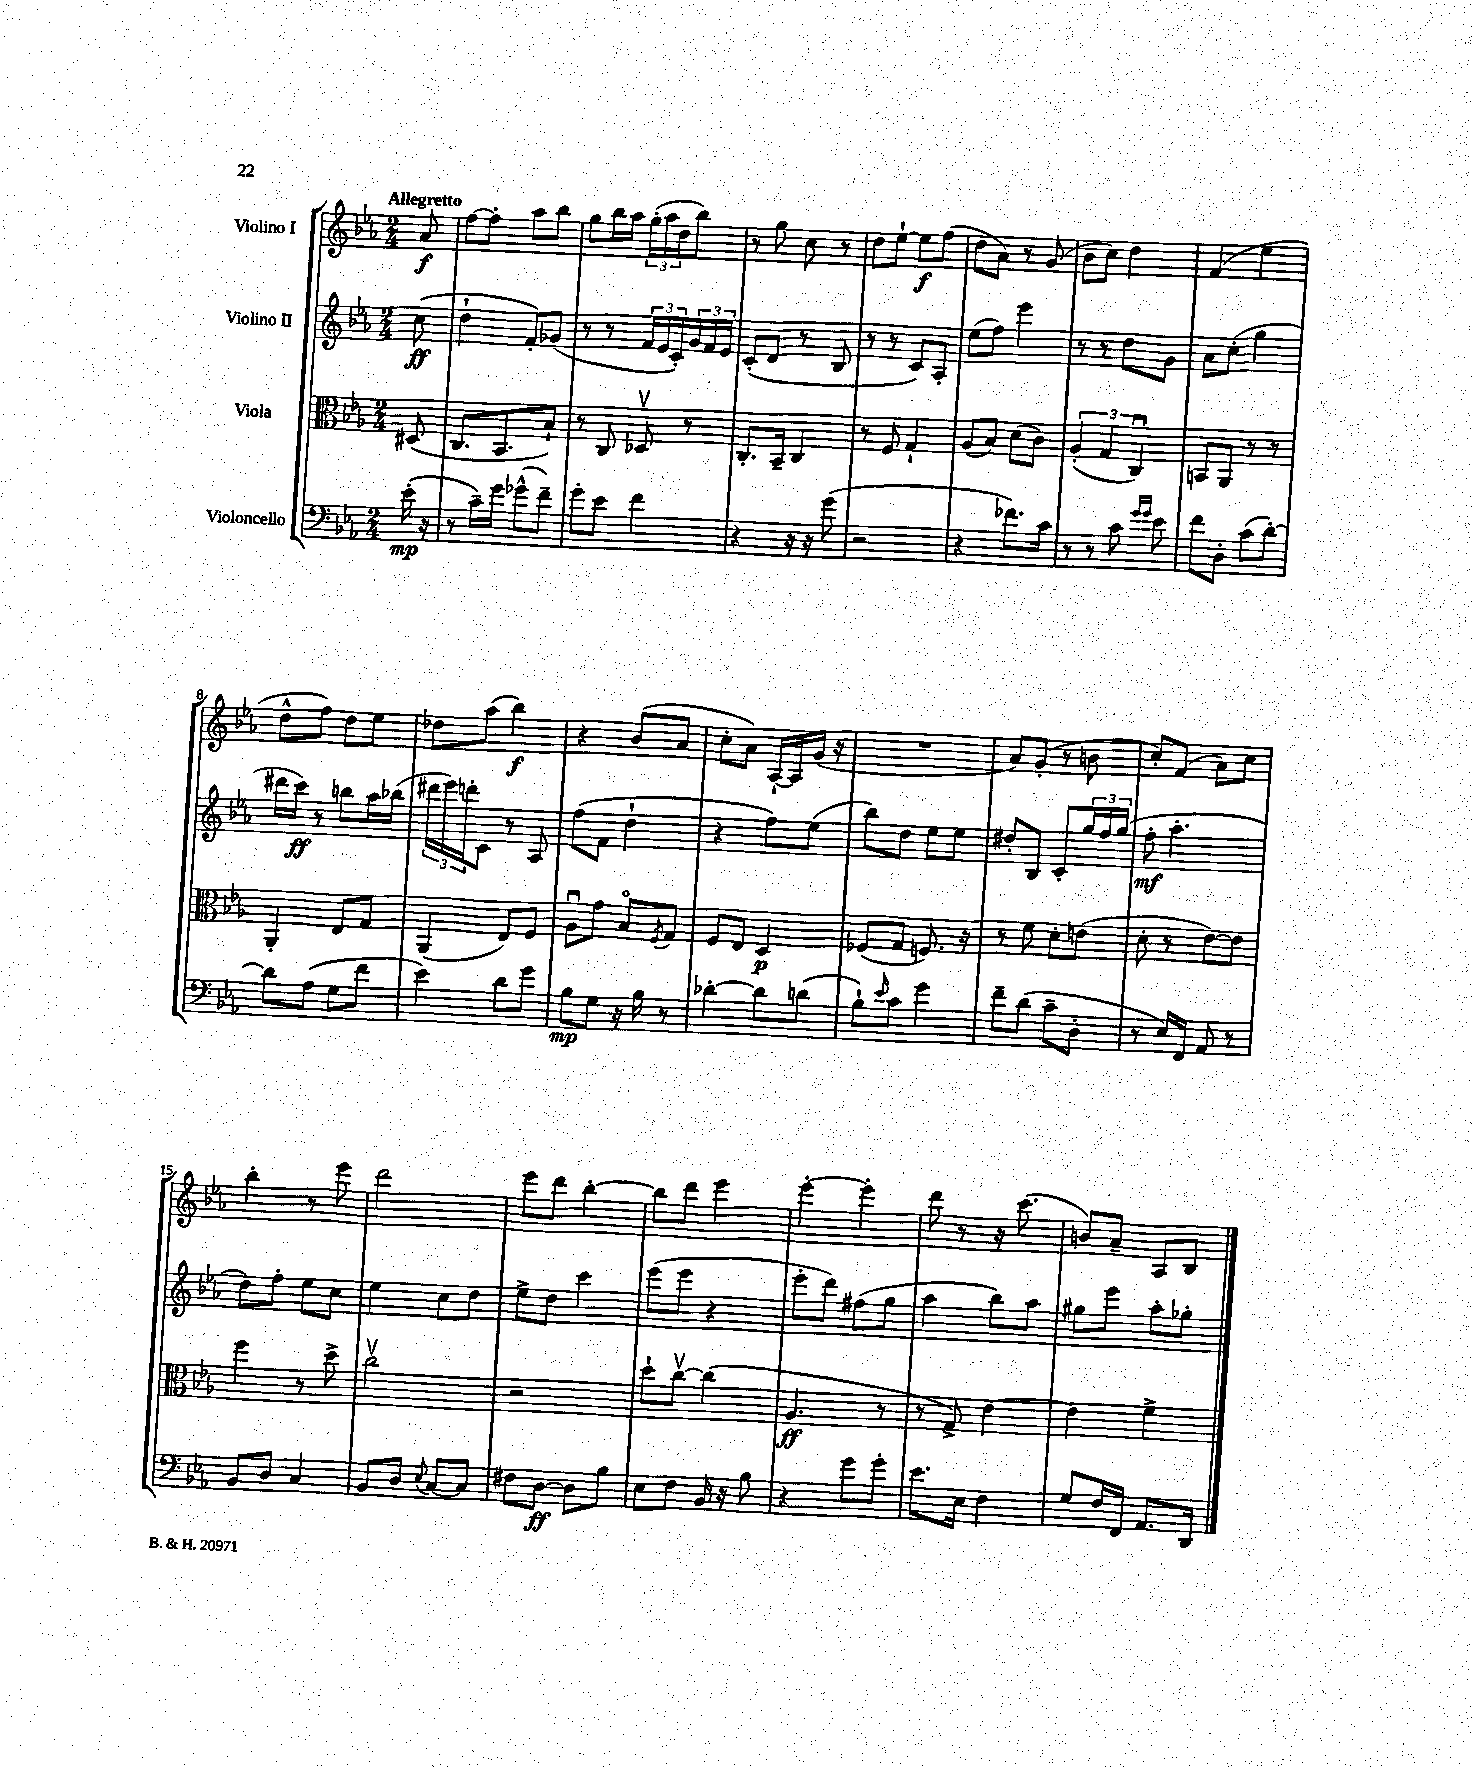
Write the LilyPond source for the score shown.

<<
\new StaffGroup <<
\new Staff = "s0" \with { instrumentName = "Violino I" } {
    \clef treble \key ees \major \numericTimeSignature \time 2/4 \partial 8 \tempo "Allegretto"
    aes'8\f |
    f''8~ f''8-. aes''8 bes''8 |
    g''8 bes''16 aes''16 \tuplet 3/2 { g''16-.( aes''16 d''16 } bes''8) |
    r8 g''8 c''8 r8 |
    d''8 ees''8~-! ees''8\f f''8( |
    d''8 aes'8) r8 g'8( |
    bes'8 c''8) d''4 |
    f'4( ees''4 |
    d''8-^ f''8) d''8 ees''8 |
    des''8 aes''8( bes''4\f) |
    r4 bes'8( aes'8 |
    c''8-. aes'8) aes16~-! aes16 g'16( r16 |
    R2 |
    aes'8) g'8-.( r8 b'8 |
    c''8-.) f'8( aes'8) c''8 |
    bes''4-. r8 ees'''8 |
    d'''2 |
    ees'''8 d'''8 bes''4~-. |
    bes''8 d'''8 ees'''4 |
    ees'''4~-. ees'''4-. |
    d'''8 r8 r16 c'''8.( |
    b'8) aes'8-- aes8 bes8 \bar "|." |
}
\new Staff = "s1" \with { instrumentName = "Violino II" } {
    \clef treble \key ees \major \numericTimeSignature \time 2/4 \partial 8
    c''8\ff( |
    d''4-! f'8-.) ges'8( |
    r8 r8 \tuplet 3/2 { f'16 ees'16 c'16-.) } \tuplet 3/2 { g'16 f'16 ees'16 } |
    c'8-.( d'8 r8 bes8 |
    r8 r8 c'8) aes8-. |
    ees''8( f''8) ees'''4 |
    r8 r8 d''8 g'8 |
    aes'8 c''8-.( g''4 |
    dis'''16 c'''16\ff) r8 b''8 aes''16 bes''16( |
    \tuplet 3/2 { dis'''16 ees'''16) d'''16-. } c'8 r8 aes8 |
    f''8( f'8 d''4-! |
    r4 f''8) ees''8( |
    bes''8) d''8 ees''8 ees''8 |
    dis''8-. bes8 c'8-. \tuplet 3/2 { g''16 f''16 g''16( } |
    f''8-.\mf aes''4.-. |
    d''8) f''8-. ees''8 c''8 |
    ees''4 c''8 d''8 |
    ees''8-> d''8 c'''4 |
    ees'''8( ees'''8 r4 |
    ees'''8-. d'''8) fis''8( g''8 |
    aes''4 bes''8) aes''8 |
    gis''8 ees'''8 aes''8-. ges''8-. \bar "|." |
}
\new Staff = "s2" \with { instrumentName = "Viola" } {
    \clef alto \key ees \major \numericTimeSignature \time 2/4 \partial 8
    dis8( |
    c8. bes,8. bes8-!) |
    r8 c8 des8\upbow r8 |
    c8.-. bes,16-- c4 |
    r8 f8 g4-! |
    aes8( bes8) d'8( c'8) |
    \tuplet 3/2 { aes4-.( g4 c4\downbow) } |
    b,8 aes,8 r8 r8 |
    aes,4-. ees8 g8 |
    aes,4( ees8) f8 |
    aes8\downbow g'8 bes8\flageolet \acciaccatura { f8 } g8 |
    f8 ees8 d4\p |
    fes8( g8 f8.) r16 |
    r8 f'8 d'8-. e'8( |
    d'8-. r8 ees'8~) ees'8 |
    f''4 r8 d''8-> |
    c''2\upbow |
    r2 |
    d''8-! c''8~\upbow c''4( |
    aes4.\ff r8 |
    r8 g8->) ees'4~ |
    ees'4 f'4-> \bar "|." |
}
\new Staff = "s3" \with { instrumentName = "Violoncello" } {
    \clef bass \key ees \major \numericTimeSignature \time 2/4 \partial 8
    ees'16-.\mp( r16 |
    r8 c'16--) g'16 ges'8-^( f'8--) |
    g'8-. ees'8 f'4 |
    r4 r16 r16 g'8( |
    r2 |
    r4 fes'8.) c'16 |
    r8 r8 c'8 \grace { g'16 g'16 } ees'8 |
    f'8 d8-. c'8( d'8~-.) |
    d'8 aes8( g8 f'8 |
    ees'4) d'8 g'8 |
    bes8\mp g8 r16 bes16 r8 |
    des'4~-. des'8 d'8( |
    bes8-!) \grace { ees'16 } c'8 g'4 |
    f'8-- d'8( c'8-- d8-. |
    r8 ees16) f,16 aes,8 r8 |
    bes,8 d8 c4 |
    bes,8 d8 \appoggiatura { ees8 } c8~ c8 |
    fis8 d8~\ff d8 bes8 |
    ees8 f8 bes,16 r16 bes8 |
    r4 g'8 g'8-. |
    ees'8. ees16 f4 |
    g8 f16 f,16 aes,8. d,16 \bar "|." |
}
>>
>>
